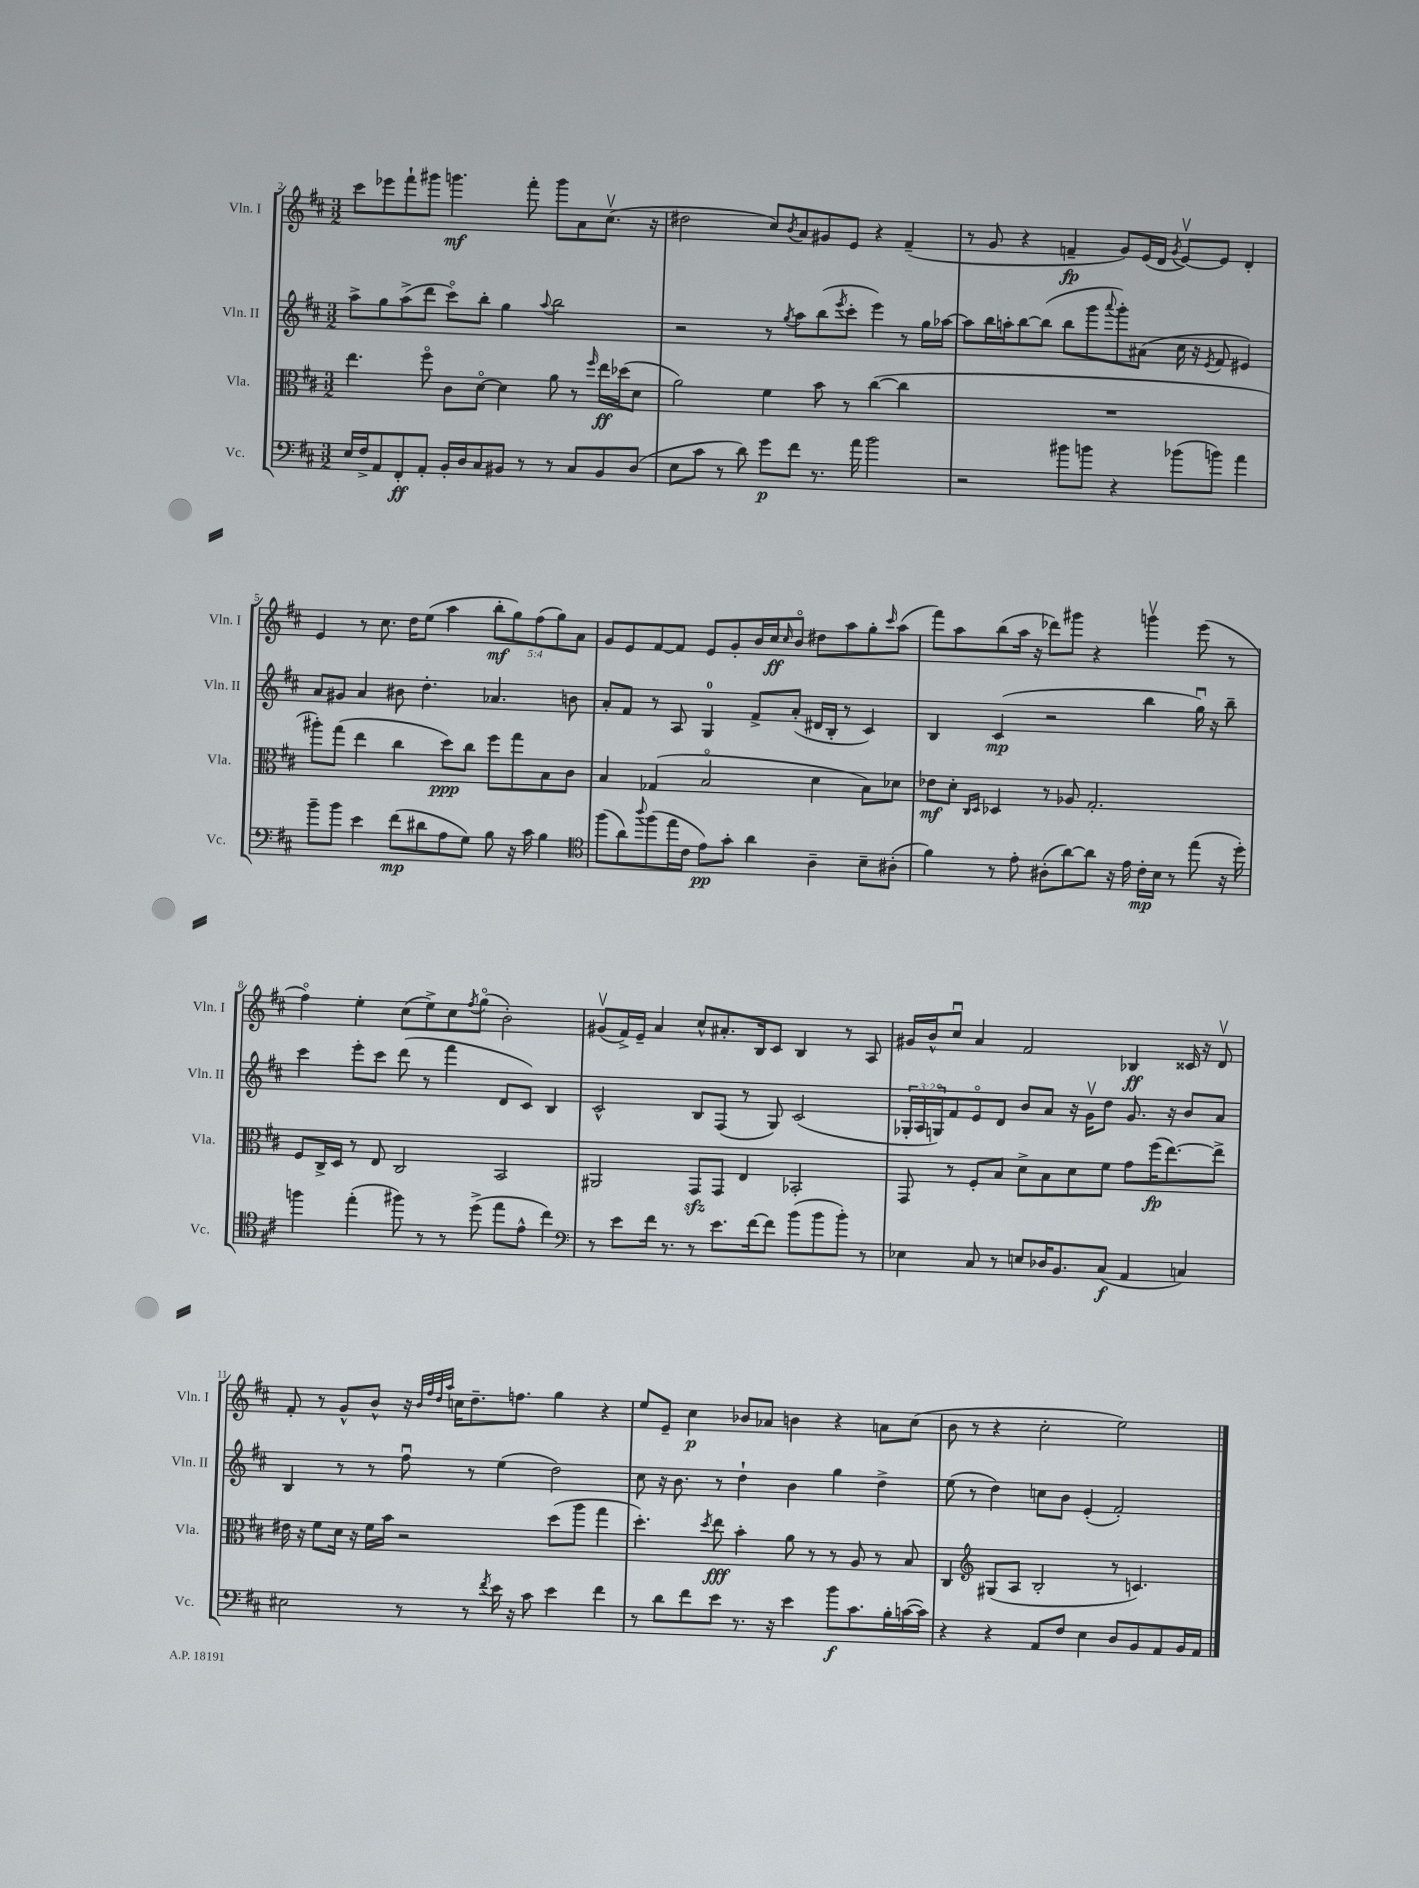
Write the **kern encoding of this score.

**kern	**kern	**kern	**kern
*staff4	*staff3	*staff2	*staff1
*clefF4	*clefC3	*clefG2	*clefG2
*k[f#c#]	*k[f#c#]	*k[f#c#]	*k[f#c#]
*M3/2	*M3/2	*M3/2	*M3/2
16E	4.ee	8aa^	8ccc#
16F#^	.	.	.
8AA	.	8gg	8eee-
8FF#'	.	(8aa^	8fff#`
8AA'	8ff#o	8ddd	8ggg#
16BB'	8c#	8ccc#o)	4.ggg
16D	.	.	.
8C#	[8do	8bb'	.
8BB#	4d]	4gg	.
8r	.	.	8fff#'
.	.	8qqaa	.
8r	8a	2bb	8ggg
8C#	8r	.	8a
.	16qqff#	.	.
8BB#	16ee	.	(8.cc#v
.	(16dd-	.	.
(8D	8d	.	.
.	.	.	16r
=	=	=	=
8E	2a)	2r	2dd#
8c#	.	.	.
8r	.	.	.
8d)	.	.	.
8g	4f#	8r	8cc#)
.	.	8qgg	8qb
8f#	.	8aa	8a
8.r	8b	(8bb	8g#
.	.	8qeee	.
.	8r	8ccc#'	8e
16a	.	.	.
2b	([4cc#	4eee)	4r
.	4cc#]	8r	(4f#~
.	.	16gg	.
.	.	[16aa-	.
=	=	=	=
2r	1.r	8aa-]	8r
.	.	16bb	8g
.	.	16aa'	.
.	.	[8bb	4r
.	.	(8bb]	.
8b#	.	8bb	4f~
8b	.	8ggg	.
.	.	8qqaaa	.
4r	.	8ggg')	8g)
.	.	(8a#	(16e
.	.	.	16d
.	.	.	8qg
(8b-	.	16cc#	[8ev)
.	.	16r	.
.	.	8qe	.
8b)	.	8f#	8e]
4a	.	4e#)	4d'
=	=	=	=
8b~	8aa#')	8a	4e
8b	(8gg	8g#	.
4e	4ee	4a	8r
.	.	.	8.cc#
(8f#	4cc#	8b#	.
.	.	.	16dd
8d#	.	4.dd'	(8ee
8A	8dd)	.	4aa
8G)	8cc#	.	.
8B	8ff#	4.a-	10bb'
.	.	.	10gg)
16r	8gg	.	.
16c#	.	.	.
.	.	.	(10ff#
4B	8B	.	.
.	.	.	10gg)
.	8c#	8b	.
.	.	.	10a
=	=	=	=
*clefC4	*	*	*
(8ff#	4B	8a'	8g
8a)	.	8f#	8e
8qqaa	.	.	.
(8ff#	(4G-	8r	[8f#
16ee	.	8A	8f#]
16c#	.	.	.
8e)	2Bo	4G	8e
8g'	.	.	8g'
4a	.	8f#^	16b
.	.	.	16cc#
.	.	.	16qqcc#
.	.	(8a'	8bo
4A~	4d	16d#	8dd#
.	.	16B'	.
.	.	8r	8aa
8B~	8B)	4c#)	8gg'
.	.	.	16qqccc#
(8A#'	8d-	.	(8aa
=	=	=	=
4f#)	8e-	4B	8fff#)
.	8d'	.	8aa
.	16qqC#	.	.
.	16qqD	.	.
8r	4D-	(4c#	(8bb
8e'	.	.	16aa
.	.	.	16r
(8A#'	8r	2r	8ddd-)
[8a)	8A-	.	8ggg#
8a]	2.G'	.	4r
16r	.	.	.
16e	.	.	.
16c#'	.	4bb	4gggv
16B	.	.	.
8r	.	.	.
(8ee	.	16ggu)	(8eee
.	.	16r	.
16r	.	8bb~	8r
16dd')	.	.	.
=	=	=	=
4ff	8F#	4ccc#	4ff#o)
.	16C#^	.	.
.	16D	.	.
(4ee'	8r	8eee'	4ee'
.	8E	8ccc#	.
8ff#)	2C#	(8ddd	(8cc#
8r	.	8r	8ee^)
8r	.	4fff#	8cc#
.	.	.	8qff#
(8dd^	.	.	(8ggo
8ee	2BB	8d	2b')
8e^^	.	8c#)	.
4cc#)	.	4B	.
=	=	=	=
*clefF4	*	*	*
8r	2AA#	2c#^^	(8g#v
8e	.	.	16f#^)
.	.	.	16e~
16f#	.	.	4a
8.r	.	.	.
8r	8GG	8B	8cc#^^
8.e	8GG	(8F#	8.a#'
.	4E	8r	.
[16f#	.	.	16B
8f#]	.	8G)	8c#
(8b	2BB-'	(2c#	4B
8b	.	.	.
8b')	.	.	8r
8r	.	.	8A
=	=	=	=
4E-	8GG	24G-'	16g#
.	.	24A	.
.	.	.	16b^^
.	.	24Go)	.
.	8r	8f#	8cc#u
8C#	8F#'	8eo	4a
8r	8B	8d	.
8E	8d^	8b	2f#
16D-	8B	8a	.
8.BB	.	.	.
.	8d	16r	.
.	.	16gv	.
(8C#	8f#	8dd	.
4AA	8g	8.g	4B-
.	(16ff#	.	.
.	[8.ee)	16r	.
4C)	.	8b	16c##
.	.	.	16r
.	8ee^]	8a	8dv
=	=	=	=
2E#	16e#	4B	8f#'
.	16r	.	.
.	8f#	.	8r
.	16d	8r	8g^^
.	16r	.	.
.	16f#	8r	8b^^
.	16b	.	.
8r	2r	8ff#u	16r
.	.	.	32qqb
.	.	.	32qqff#
.	.	.	32qqdd
.	.	.	32qqaa
.	.	.	16cc
8r	.	8r	8.dd~
8qf#	.	.	.
16e	.	(4ee	.
16r	.	.	8.ff
8c#	.	.	.
4e	(8dd	2dd)	4gg
.	8aa	.	.
4f#	4gg	.	4r
=	=	=	=
8r	4.dd')	8cc#	8ee
8d	.	16r	8e~
.	.	8.b	.
8f#	.	.	4cc#
.	8qdd	.	.
8e	8ee	8r	.
8.r	4b'	4dd`	8b-
.	.	.	8a-
16r	.	.	.
4e	8a	4b	4b
.	8r	.	.
8b	8r	4gg	4r
8.c#	8A	.	.
.	8r	4dd^	8a
16B'	.	.	.
([16c	8B	.	(8cc#
16c])	.	.	.
=	=	=	=
4r	4C#	(8ee	8b
.	.	8r	8r
*	*clefG2	*	*
4r	(8G#	4dd)	4r
.	8A	.	.
8AA	2B'	8cc	2cc#'
8F#	.	8b	.
4E	.	(4e'	.
8D	8r	2f#')	2ee)
8BB	4.c)	.	.
8AA	.	.	.
16BB	.	.	.
16AA	.	.	.
==	==	==	==
*-	*-	*-	*-
